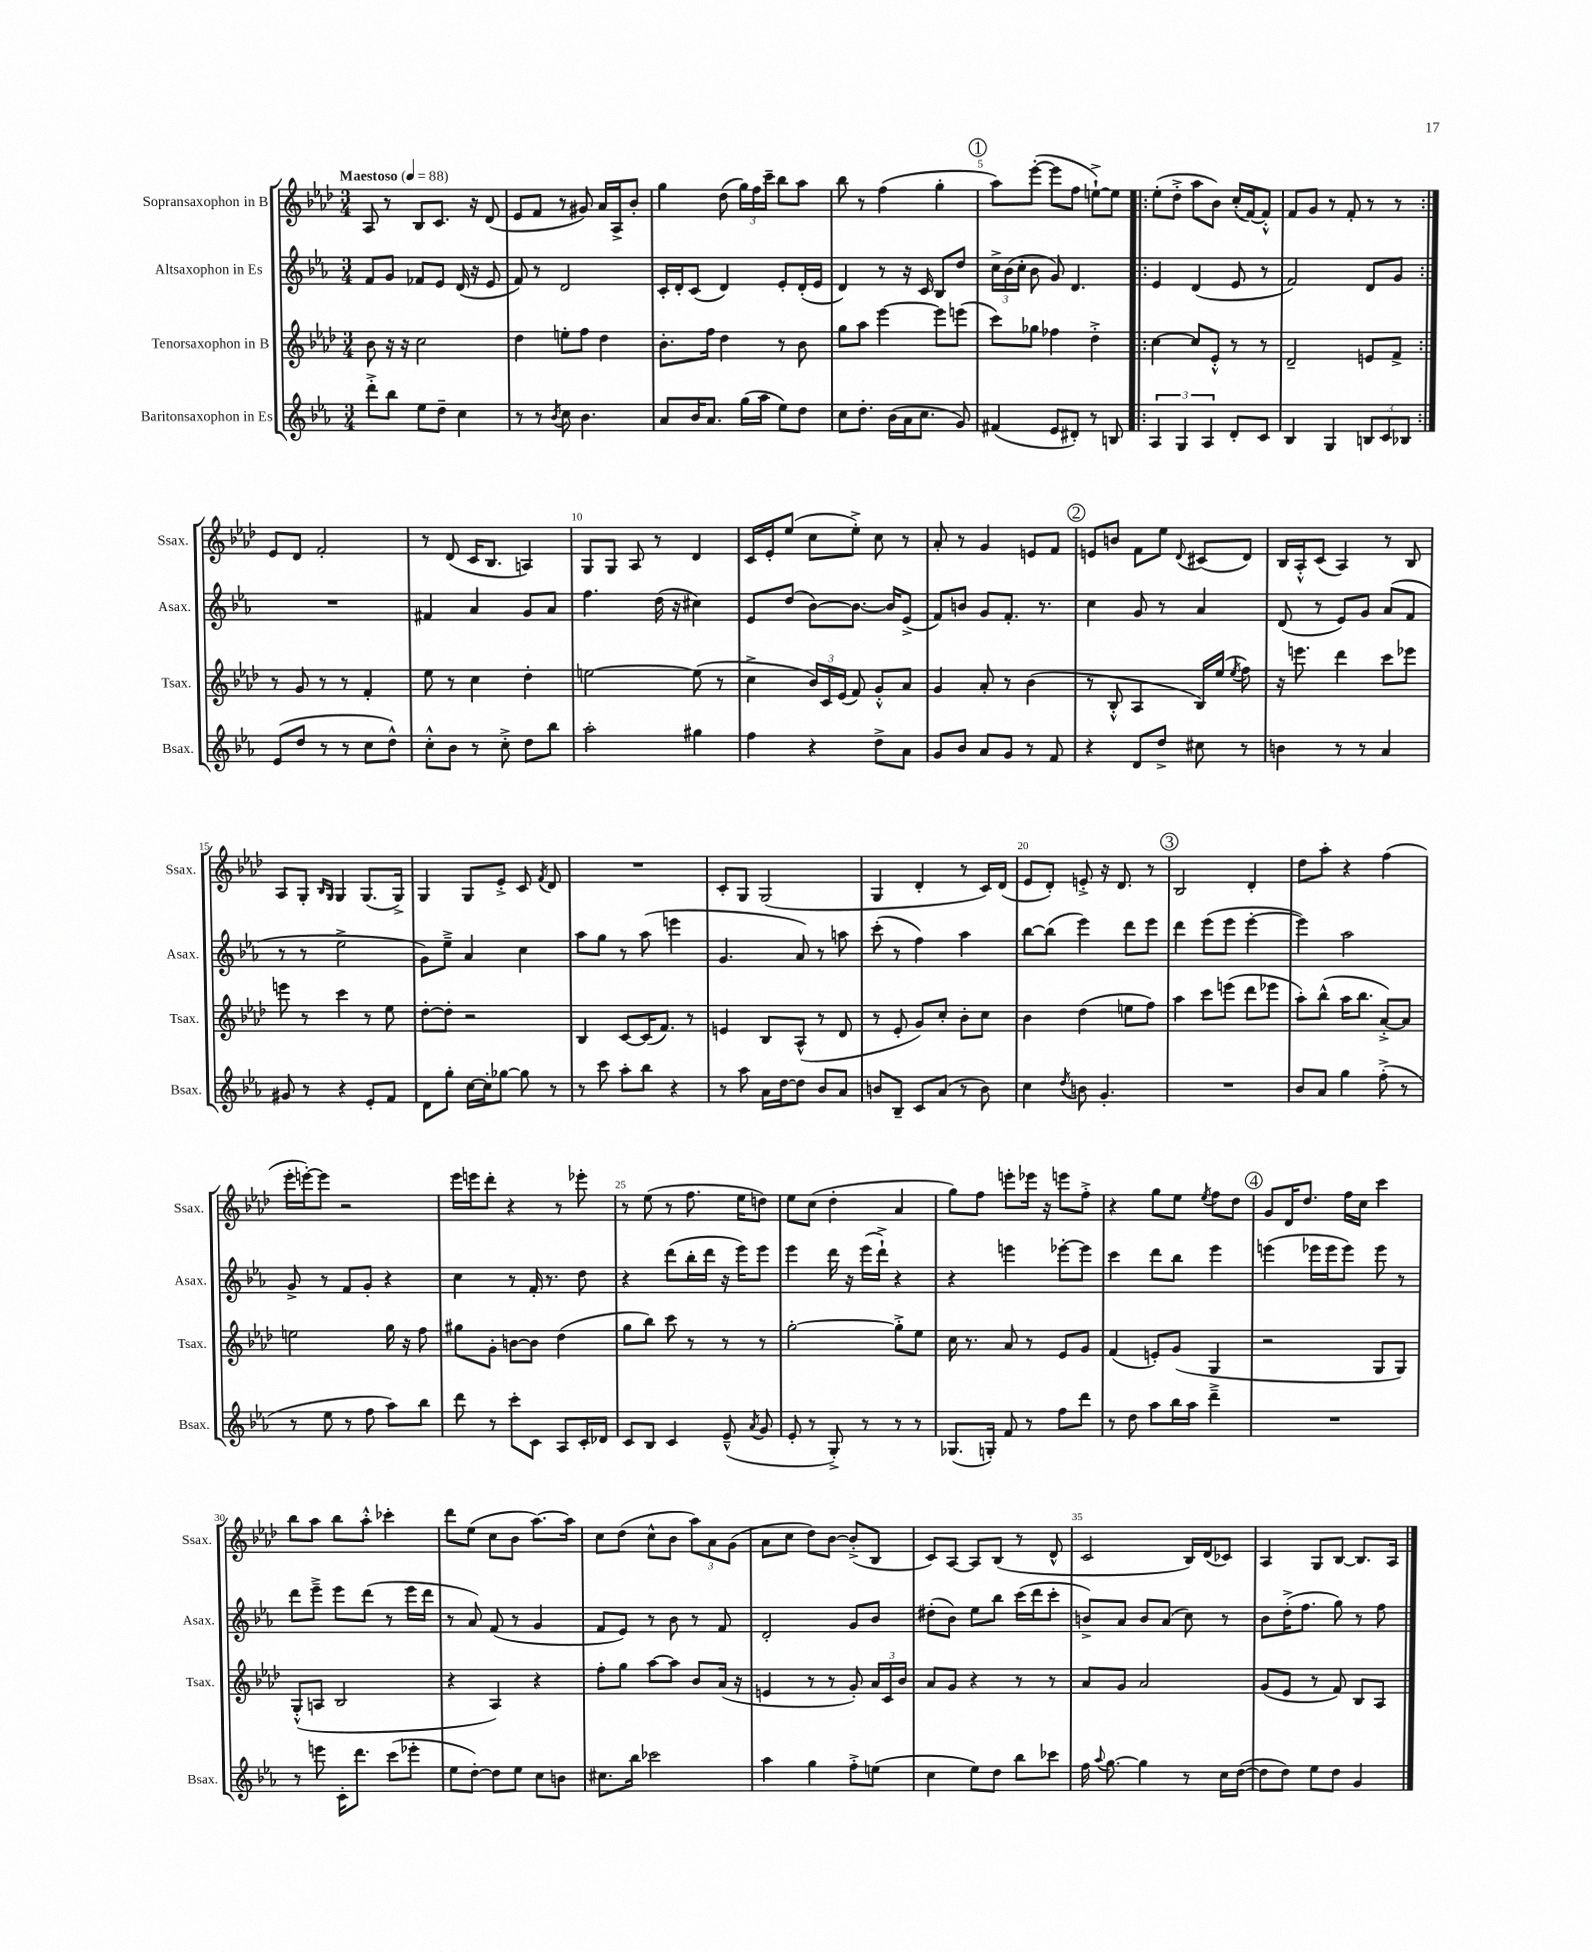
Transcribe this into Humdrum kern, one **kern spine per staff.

**kern	**kern	**kern	**kern
*part4	*part3	*part2	*part1
*staff4	*staff3	*staff2	*staff1
*I"Baritonsaxophon in Es	*I"Tenorsaxophon in B	*I"Altsaxophon in Es	*I"Sopransaxophon in B
*I'Bsax.	*I'Tsax.	*I'Asax.	*I'Ssax.
*clefG2	*clefG2	*clefG2	*clefG2
*k[b-e-a-]	*k[b-e-a-d-]	*k[b-e-a-]	*k[b-e-a-d-]
*M3/4	*M3/4	*M3/4	*M3/4
*MM88	*MM88	*MM88	*MM88
=1	=1	=1	=1
!	!	!	!LO:TX:a:B:t=Maestoso
8ddd'^\L	8b-\	8f/L	8A-/
8bb-\J	16r	8g/J	8r
.	16r	.	.
8ee-\L	2cc\	8f-X/L	8B-/L
8dd~\J	.	8e-/J	8.c/J
4cc\	.	(16d/	.
.	.	16r	16r
.	.	8e-/	(8d-/
=2	=2	=2	=2
8r	4dd-\	8f/)	8e-/L
8r	.	8r	8f/J
8qb-/	.	.	.
8cc\	8een'\L	2d/	8r
4.b-\	8ff\J	.	8g#X/)
.	4dd-\	.	16a-/LL
.	.	.	16A-^/J
.	.	.	8b-'/J
=3	=3	=3	=3
8a-/L	8.b-'\L	16c'/LL	4gg\
.	.	16d'/J	.
16b-/K	.	(8c/J	.
8.a-/J	16ff\Jk	.	.
.	4dd-\	4d/)	(8dd-\
(16gg\LL	.	.	24gg\LL)
.	.	.	24ff\
16aa-\JJ	.	.	.
.	.	.	24ccc~\JJ
8ee-\L)	8r	8e-'/L	8bb-\L
8dd\J	8b-\	(16d'/L	8aa-\J
.	.	16e-/JJ	.
=4	=4	=4	=4
8cc\L	8gg\L	4d/)	8bb-\
8.dd'\J	8aa-\J	.	8r
.	[4eee-\	8r	(4ff\
(16b-\LL	.	.	.
16a-\J	.	16r	.
8.cc\J	.	16c/	.
.	8eee-\L]	8B-/L	4gg'\
8g/)	(8eeen\J	8dd/J	.
!!LO:REH:place=s1:t=1
=5	=5	=5	=5
(4f#X/	8ccc\L)	24cc^\LL	8aa-\L)
.	.	(24b-\	.
.	.	24cc'\JJ	.
.	8gg-X\J	8b-\	([8eee-'\J
8e-/L	4ff-X\	8g/)	8eee-\L]
8d#X'/J)	.	4.d/	8ff\J
8r	4dd-'^\	.	[8een`^\L)
8Bn/	.	.	8ee\J]
=6!|:	=6!|:	=6!|:	=6!|:
6A-/	[4cc\	4e-/	(8ee-'\L
.	.	.	8dd-'^\J
6G/	.	.	.
.	8cc/L]	(4d/	8aa-\L
6A-/	.	.	.
.	8e-'^^/J	.	8b-\J)
8d'/L	8r	8e-/	(16cc'/LL
.	.	.	[16f/J)
8c/J	8r	8r	8f'^^/J]
=7	=7	=7	=7
4B-/	2d-~/	2f/)	8f/L
.	.	.	8g/J
4G/	.	.	8r
.	.	.	8f'/
12Bn/L	8en/L	8d/L	8r
12c/	.	.	.
.	8f^/J	8g/J	8r
12B-X/J	.	.	.
!!LO:LB:g=z
=8:|!	=8:|!	=8:|!	=8:|!
(8e-/L	8r	2.r	8e-/L
8dd/J	8g/	.	8d-/J
8r	8r	.	2f'/
8r	8r	.	.
8cc\L	4f'/	.	.
8dd^^\J)	.	.	.
=9	=9	=9	=9
8cc'^^\L	8ee-\	4f#X/	8r
8b-\J	8r	.	(8d-/
8r	4cc\	4a-/	16c/KL
.	.	.	8.B-/J
8cc'^\	.	.	.
8dd\L	4dd-'\	8g/L	4An/)
8bb-\J	.	8a-/J	.
=10	=10	=10	=10
2aa-'\	[2een\	4.ff\	8G/L
.	.	.	8G/J
.	.	.	8A-/
.	.	(16dd\	8r
.	.	16r	.
4gg#X\	(8ee\]	4cc#X\)	4d-/
.	8r	.	.
=11	=11	=11	=11
4ff\	4cc^\	8e-/L	16c/LL
.	.	.	16e-'/J
.	.	(8dd/J	(8ee-/J
4r	24b-/LL)	[8b-\L)	8cc\L
.	24c/	.	.
.	(24e-/JJ	.	.
.	8f/)	8.b-\J_	8ee-'^\J)
8dd^\L	8g'^^/L	.	8cc\
.	.	16b-/KL]	.
8a-\J	8a-/J	(8e-^/J	8r
=12	=12	=12	=12
8g/L	4g/	8f/L)	8a-'/
8b-/J	.	8bn/J	8r
8a-/L	8a-'/	8g/L	4g/
8g/J	8r	8.f'/J	.
8r	(4b-\	.	8en/L
.	.	8.r	.
8f/	.	.	8f/J
!!LO:REH:place=s1:t=2
=13	=13	=13	=13
4r	8r	4cc\	8en/L
.	8B-'^^/	.	8bn/J
8d/L	4A-/	8g/	8f\L
8dd^/J	.	8r	8ee-\J
.	.	.	8qqd-/
8cc#X\	16B-/LL)	4a-/	(8c#X/L
.	(16ee-/JJ	.	.
.	8qee-/	.	.
8r	8ff\)	.	8d-/J)
=14	=14	=14	=14
4bn\	16r	(8d/	16B-/LL
.	8.eeen\	.	16A-'^^/J
.	.	8r	(8c/J
8r	4ddd-\	8e-/L)	4A-/)
8r	.	8g/J	.
4a-/	8ccc\L	(8a-/L	8r
.	8eee-X\J	8f/J	8B-/
!!LO:LB:g=z
=15	=15	=15	=15
8g#X/	8eeen\	8r	8A-/L
8r	8r	8r	8G'/J
.	.	.	16qqB-/LL
.	.	.	16qqG/JJ
4r	4ccc\	2ee-^\	4G/
8e-'/L	8r	.	(8.G/L
8f/J	8ee-\	.	.
.	.	.	16G^/Jk)
=16	=16	=16	=16
8d\L	[8dd-'\L	8g\L)	4G/
8gg'\J	8dd-'\J]	8ee-~^\J	.
[16cc\LL	2r	4a-/	8G/L
16cc'\J]	.	.	.
[8gg-X\J	.	.	8e-'^/J
8gg-\]	.	4cc\	8c/
.	.	.	8qf/
8r	.	.	8d-/
=17	=17	=17	=17
8r	4B-/	8aa-\L	2.r
8ccc\	.	8gg\J	.
8aa-'\L	[8c/L	8r	.
8bb-\J	(16c/K]	(8aa-\	.
.	8.f/J)	.	.
4r	.	4eeen\	.
.	8r	.	.
=18	=18	=18	=18
8r	4en/	4.g/	8c'/L
8aa-\	.	.	8G/J
16a-\LL	8B-/L	.	(2G/
[16dd\J	.	.	.
8dd\J]	(8A-^^/J	8a-/)	.
8b-/L	8r	8r	.
8a-/J	8d-/	8aan\	.
=19	=19	=19	=19
8bn/L	8r	(8ccc'\	4G/
8B-~/J	8e-'/	8r	.
8c/L	8g/L)	4ff\)	4d-'/
(8a-/J	8cc'/J	.	.
8r	8b-'\L	4aa-\	8r
8b\)	8cc\J	.	16c/LL)
.	.	.	(16d-/JJ
=20	=20	=20	=20
4cc\	4b-\	[8bb-\L	8e-/L
.	.	(8bb-\J]	8d-'/J)
8qdd/	.	.	.
8bn\	(4dd-\	4eee-\)	8en'^/
4.g'/	.	.	16r
.	.	.	8.d-/
.	8een\L	8ddd\L	.
.	8ff\J)	8eee-\J	8r
!!LO:REH:place=s1:t=3
=21	=21	=21	=21
2.r	4aa-\	4ddd\	2B-/
.	8ccc\L	(8eee-\L	.
.	(8eeen\J	8eee-\J	.
.	8ddd-\L	[4eee-'\	4d-'/
.	8eee-X\J	.	.
=22	=22	=22	=22
8b-/L	8aa-'\L)	4eee-\])	8dd-\L
8a-/J	(8bb-^^\J	.	8aa-'\J
4gg\	16aa-\KL	2aa-\	4r
.	8.bb-\J	.	.
(8ff'^\	[8a-'^/L)	.	(4ff\
8r	8a-/J]	.	.
!!LO:LB:g=z
=23	=23	=23	=23
8r	2een\	8g^/	16eee-'\LL
.	.	.	[16eeen'\J)
8ee-\	.	8r	8eee\J]
8r	.	8f/L	2r
8ff\	.	8g'/J	.
8aa-\L)	16gg\	4r	.
.	16r	.	.
8bb-\J	8ff\	.	.
=24	=24	=24	=24
8ddd\	8gg#X\L	4cc\	16eee-\LL
.	.	.	16eeen\J
8r	8g'\J	.	8ddd-'\J
8ccc'\L	[8bn\L	8r	4r
8c\J	8b\J]	16f'/	.
.	.	8.r	.
8A-/L	(4dd-\	.	8r
16c'/L	.	8dd\	8eee-X'\
16d-X/JJ	.	.	.
=25	=25	=25	=25
8c/L	8gg\L	4r	8r
8B-/J	8bb-\J)	.	(8ee-\
4c/	8ccc\	(8ddd\L	8r
.	8r	16bb-'\L	8.ff\
.	.	16ddd\JJ	.
(8e-~^^/	8r	16r	.
.	.	16eee-\KL)	16ee-\KL
8qa-/	.	.	.
8g/	8r	8eee-\J	8ddn\J)
=26	=26	=26	=26
8e-'/	[2gg'\	4eee-\	8ee-\L
8r	.	.	(8cc\J
8G'^/)	.	16ddd\	4dd-'\
.	.	16r	.
8r	.	(16eee-\LL	.
.	.	16ddd`^\JJ)	.
8r	8gg'^\L]	4r	4a-/
8r	8ee-\J	.	.
=27	=27	=27	=27
(8.G-X/L	16cc\	4r	8gg\L)
.	8.r	.	.
.	.	.	8ff\J
16Gn'/Jk)	.	.	.
8f/	8a-/	4eeen\	8eeen'\L
8r	8r	.	16eee-X\Jk
.	.	.	16r
8ff\L	8e-/L	[8eee-X'\L	8eeen\L
8ddd\J	8g/J	8eee-\J]	8ff'^\J
=28	=28	=28	=28
8r	(4f/	4ccc\	4r
8dd\	.	.	.
8aa-\L	8en'/L)	8ddd\L	8gg\L
16bb-\L	(8g/J	8bb-\J	8ee-\J
16aa-\JJ	.	.	.
.	.	.	8qee-/
4ddd~^\	4G/	4eee-\	8ff\L
.	.	.	8dd-\J
!!LO:REH:place=s1:t=4
=29	=29	=29	=29
2.r	2r	(4eeen\	8g/L
.	.	.	16d-/K
.	.	.	8.dd-/J
.	.	16eee-X\LL	.
.	.	16eee-\J	.
.	.	8eee-\J)	16ff\LL
.	.	.	16cc\JJ
.	8G/L	8eee-\	4ccc\
.	8G/J)	8r	.
!!LO:LB:g=z
=30	=30	=30	=30
8r	(8G'^^/L	8ddd\L	8bb-\L
8eeen\	8An/J	8eee-~^\J	8aa-\J
16c'\KL	2B-/	8eee-\L	8bb-\L
8.ddd\J	.	.	.
.	.	(8ddd\J	8aa-'^^\J
(8ccc\L	.	8r	4ccc-X'\
8eee-X'\J	.	16eee-\LL	.
.	.	16ddd\JJ	.
=31	=31	=31	=31
8ee-\L	4r	8r	8ddd-\L
[8dd'\J)	.	8a-/)	(8ee-\J
8dd\L]	4A-/)	(8f/	8cc\L
8ee-\J	.	8r	8b-\J
8cc\L	4r	4g/	[8.aa-\L)
8bn\J	.	.	.
.	.	.	16aa-\Jk]
=32	=32	=32	=32
8.cc#X\L	8ff'\L	8f/L	8cc\L
.	8gg\J	8e-/J)	(8dd-\J
16bb-\Jk	.	.	.
2ccc-X\	[8aa-\L	8r	8cc^^\L
.	8aa-\J]	8b-\	8b-\J
.	8b-/L	8r	12aa-\L)
.	.	.	12a-\
.	(16a-/Jk	8f/	.
.	.	.	(12g\J
.	16r	.	.
=33	=33	=33	=33
4aa-\	4en/	2d'/	8a-\L
.	.	.	8cc\J
4gg\	8r	.	8dd-\L)
.	8r	.	[8b-\J
8ff'^\L	8g'/)	8g/L	(8b-'^/L]
(8een\J	24a-/LL	8b-/J	8B-/J
.	24c/	.	.
.	24b-/JJ	.	.
=34	=34	=34	=34
4cc\	8a-/L	(8dd#X'\L	8c/L)
.	8g/J	8b-\J)	[8A-/J
8ee-\L)	4r	8ee-\L	8A-/L]
8dd\J	.	8bb-\J	(8B-/J
8bb-\L	8r	(16ccc\LL	8r
.	.	16ddd\J	.
8ccc-X\J	8r	8ccc'\J	8d-^^/
=35	=35	=35	=35
16ff\	8a-/L	8bn^/L)	2c/
8qqaa-/	.	.	.
[8.gg\	.	.	.
.	8g/J	8a-/J	.
4gg\]	2a-/	8b/L	.
.	.	(8a-/J	.
8r	.	8cc\)	16B-/LL)
.	.	.	(16d-/J
16cc\LL	.	8r	8c-X/J)
([16dd\JJ	.	.	.
=36	=36	=36	=36
8dd\L]	(8g/L	8b-\L	4A-/
8dd\J)	8e-/J	(16dd'^\K	.
.	.	8.ff\J	.
8ee-\L	8r	.	8G/L
8dd\J	8f/)	8gg\)	[8B-/J
4g/	8B-/L	8r	8.B-/L]
.	8A-/J	8ff\	.
.	.	.	16A-/Jk
==	==	==	==
*-	*-	*-	*-
